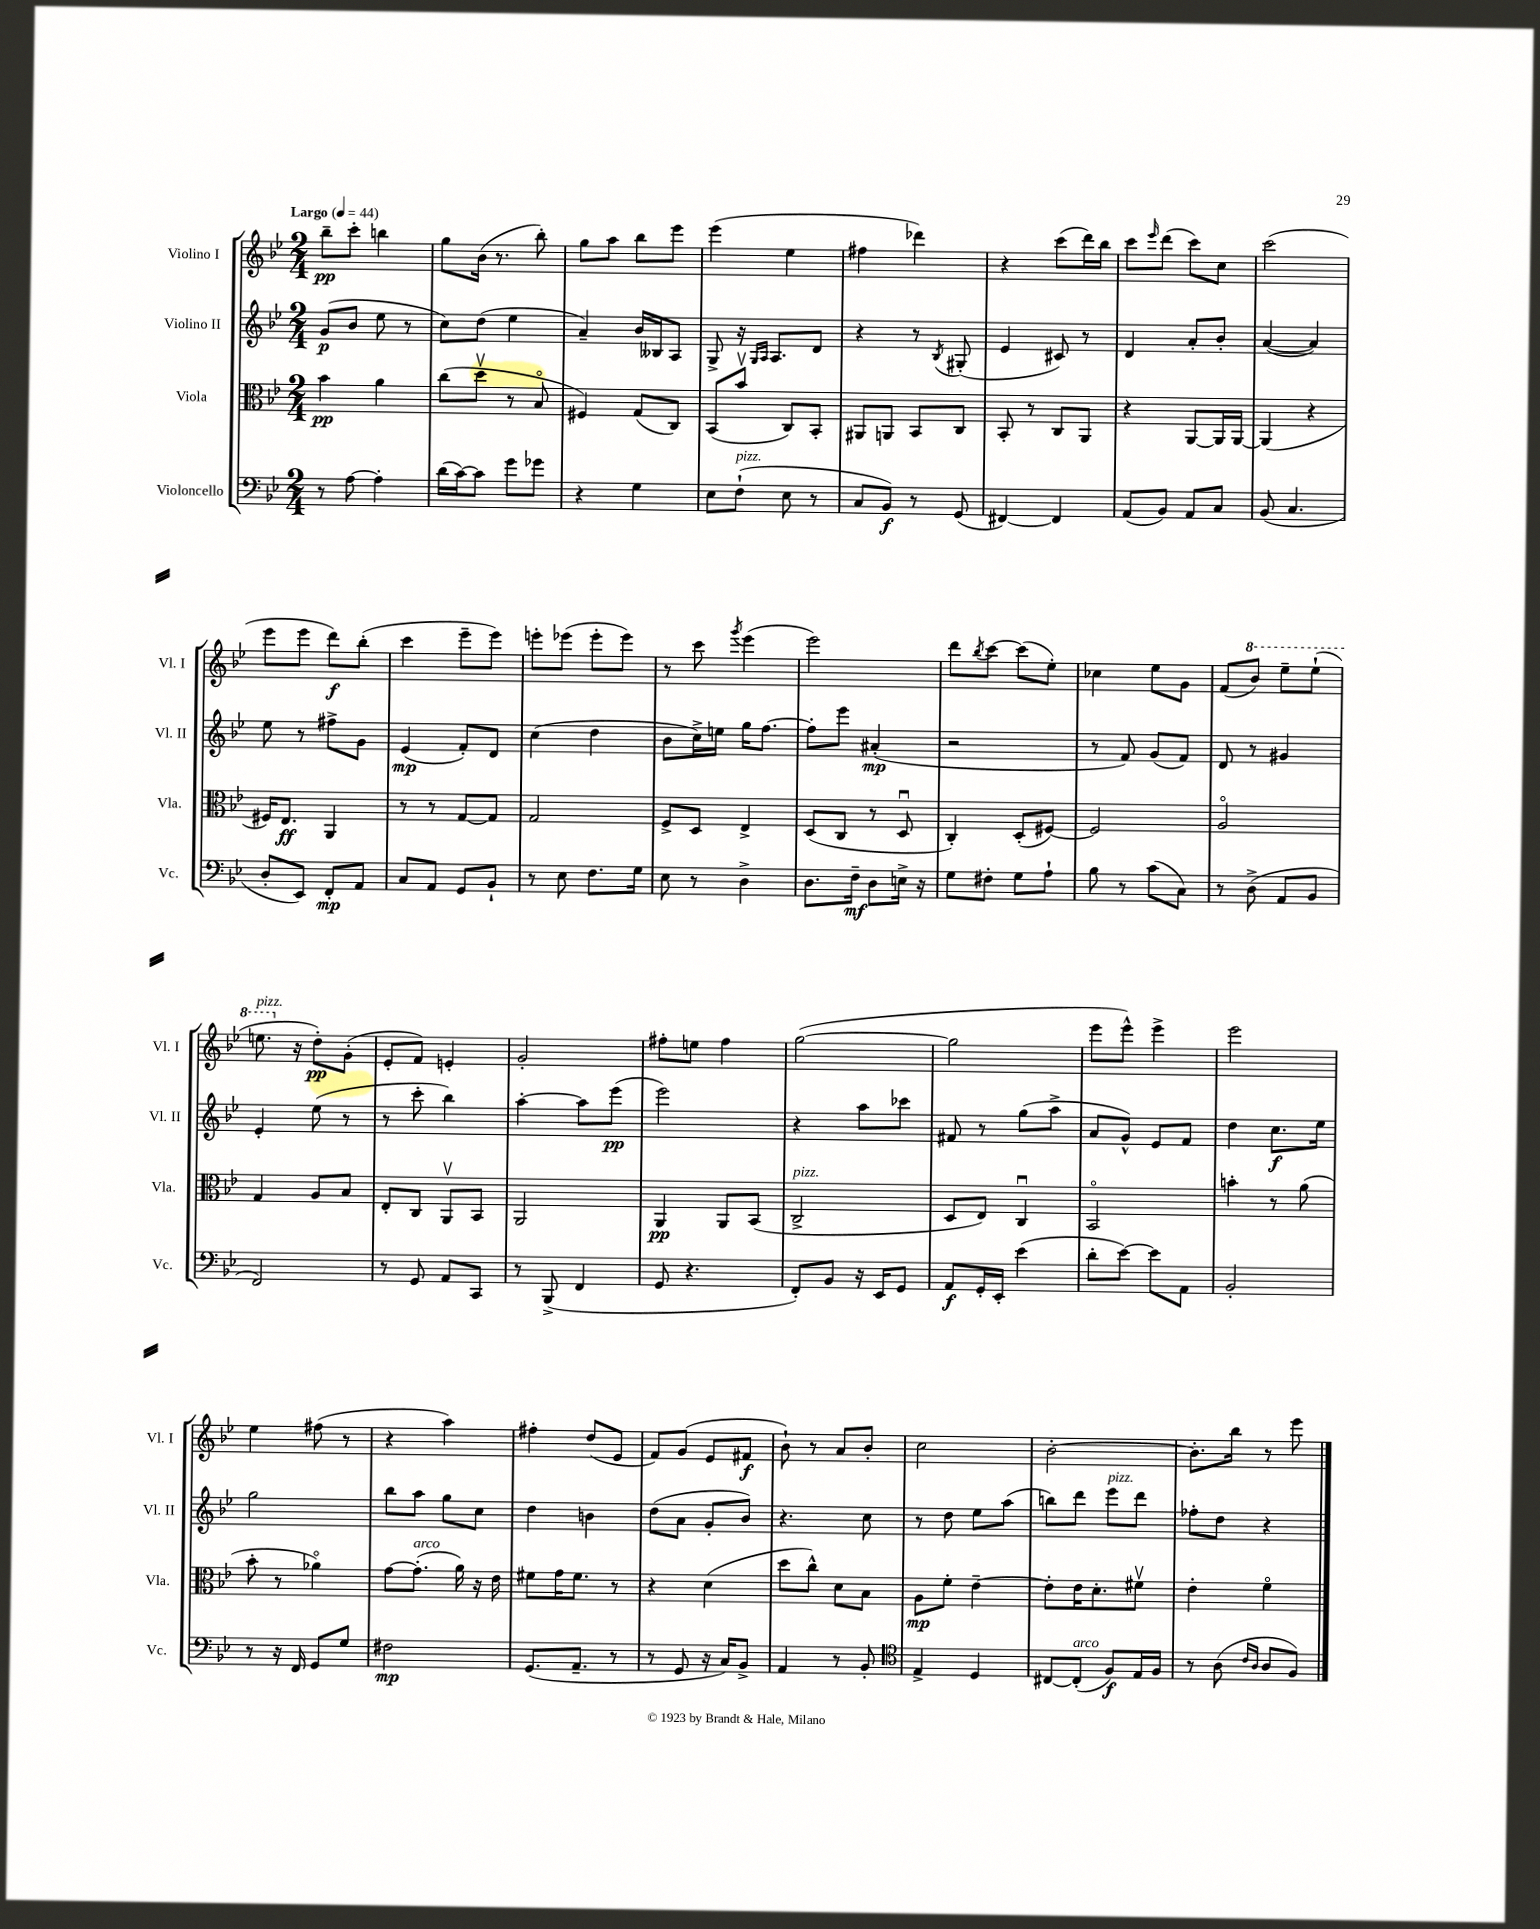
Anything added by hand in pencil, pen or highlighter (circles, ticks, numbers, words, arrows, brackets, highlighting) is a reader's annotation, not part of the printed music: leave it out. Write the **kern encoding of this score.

**kern	**kern	**kern	**kern
*staff4	*staff3	*staff2	*staff1
*clefF4	*clefC3	*clefG2	*clefG2
*k[b-e-]	*k[b-e-]	*k[b-e-]	*k[b-e-]
*M2/4	*M2/4	*M2/4	*M2/4
*MM44	*MM44	*MM44	*MM44
8r	4b-	(8g	8bb-~
[8A	.	8b-	8ccc'
4A']	4a	8ee-	4bb
.	.	8r	.
=	=	=	=
(16d	(8cc	8cc)	8gg
[16c)	.	.	.
8c]	8ddv	(8dd	(16b-
.	.	.	8.r
8g	8r	4ee-	.
8g-	8B-o	.	8bb-')
=	=	=	=
4r	4F#)	4a~)	8gg
.	.	.	8aa
4G	(8G	16b-	8bb-
.	.	16B--	.
.	8C)	8A	8eee-
=	=	=	=
8E-	(8BB-	8G^	(4eee-
(8F`	8b-v	16r	.
.	.	16qqG	.
.	.	16qqA	.
.	.	8.A	.
8E-	8C)	.	4ee-
8r	8BB-'	8d	.
=	=	=	=
8C	8AA#	4r	4ff#
8BB-)	8AA	.	.
8r	8BB-	8r	4ddd-)
.	.	8qB-	.
(8GG	8C	(8G#'	.
=	=	=	=
[4FF#)	8BB-'	4e-	4r
.	8r	.	.
4FF#]	8C	8c#)	(8ccc
.	8AA	8r	16ddd)
.	.	.	16bb-
=	=	=	=
(8AA	4r	4d	8ccc
.	.	.	16qqeee-
8BB-)	.	.	(8ddd
8AA	[8AA	8a'	8ccc)
8C	16AA]	8b-'	8cc
.	[16AA	.	.
=	=	=	=
(8BB-	(4AA]	([4a	(2ccc
4.C	.	.	.
.	4r	4a])	.
=	=	=	=
8D'	16F#)	8ee-	8eee-
.	8.E-	.	.
8EE-)	.	8r	8eee-
8FF'	4AA	8ff#^	8ddd)
8AA	.	8g	(8bb-'
=	=	=	=
8C	8r	(4e-	4ccc
8AA	8r	.	.
8GG	[8G	8f')	8eee-~
8BB-`	8G]	8d	8eee-)
=	=	=	=
8r	2G	(4cc	8eee'
8E-	.	.	(8eee-
8.F	.	4dd	8eee-'
.	.	.	8eee-)
16G	.	.	.
=	=	=	=
8E-	8F^	8b-	8r
8r	8D	16cc^)	8ccc
.	.	16ee	.
.	.	.	8qggg
4D^	4E-^	16gg	(4eee-
.	.	[8.ff	.
=	=	=	=
8.D	(8D	8ff']	2eee-)
.	8C	8eee-	.
16F~	.	.	.
8D	8r	(4a#'	.
16E^	8Du	.	.
16r	.	.	.
=	=	=	=
8G	4C')	2r	8ddd
.	.	.	8qbb-
8F#'	.	.	[8ccc
8G	(8D'	.	(8ccc]
8A`	[8F#)	.	8ee-')
=	=	=	=
8B-	2F#]	8r	4cc-
8r	.	8f)	.
(8c	.	(8g	8ee-
8C)	.	8f)	8g
=	=	=	=
8r	2Ao	8d	(8f
(8D^	.	8r	8bb-)
8AA	.	4g#	8eee-~
8BB-	.	.	(8eee-`
=	=	=	=
2FF)	4G	4e-'	8.eee
.	.	.	16r
.	8A	(8ee-	8dd')
.	8B-	8r	(8g'
=	=	=	=
8r	8E-'	8r	8e-'
8GG	8C	8ccc'	8f)
8AA	8AAv	4bb-)	4e'
8CC	8BB-	.	.
=	=	=	=
8r	2AA	[4aa'	2g'
(8BBB-^	.	.	.
4FF	.	8aa]	.
.	.	(8eee-	.
=	=	=	=
8GG	4AA	2eee-)	8ff#'
4.r	.	.	8ee
.	8AA	.	4ff#
.	(8BB-	.	.
=	=	=	=
8FF')	2C^	4r	([2gg
8BB-	.	.	.
16r	.	8aa	.
16EE-	.	.	.
8GG	.	8ccc-	.
=	=	=	=
8AA	8D	8f#	2gg]
16GG'	8E-)	8r	.
16EE-'	.	.	.
(4e-	4Cu	(8gg	.
.	.	8aa^	.
=	=	=	=
8d'	2BB-o	8a	8eee-
[8e-)	.	8g^^)	8eee-^^)
8e-]	.	8e-	4eee-^
8AA	.	8f	.
=	=	=	=
2BB-'	4b'	4dd	2eee-
.	8r	8.cc	.
.	(8a	.	.
.	.	16ee-	.
=	=	=	=
8r	8b-'	2gg	4ee-
16r	8r	.	.
16FF	.	.	.
8GG	4a-o)	.	(8ff#
8G	.	.	8r
=	=	=	=
2F#	[8g	8bb-	4r
.	(8.g']	8aa	.
.	.	8gg	4aa)
.	16a)	.	.
.	16r	8cc	.
.	16e-	.	.
=	=	=	=
(8.GG	8f#	4dd	4ff#'
.	16g	.	.
8.AA~	8.f#	.	.
.	.	4b	(8dd
8r	8r	.	8e-
=	=	=	=
8r	4r	(8dd	8f)
8GG	.	8a	(8g
16r	(4d	8g'	8e-
16C)	.	.	.
8BB-^	.	8b-)	8f#
=	=	=	=
4AA	8dd	4.r	8b-`)
.	8cc^^)	.	8r
8r	8d	.	8a
8BB-'	8B-	8cc	8b-'
=	=	=	=
*clefC4	*	*	*
4E-^	8A	8r	2cc
.	8f'	8dd	.
4D	[4e-~	8ee-	.
.	.	(8aa	.
=	=	=	=
[8C#	8e-']	8bb)	[2b-'
(8C#']	16e-	8ddd	.
.	8.d'	.	.
8F)	.	8eee-	.
16E-	8f#v	8ddd	.
16F	.	.	.
=	=	=	=
8r	4e-'	8ff-'	8.b-']
(8A	.	8dd	.
.	.	.	16bb-
16qqc	.	.	.
16qqA	.	.	.
8A	4fo	4r	8r
8F)	.	.	8eee-
==	==	==	==
*-	*-	*-	*-
